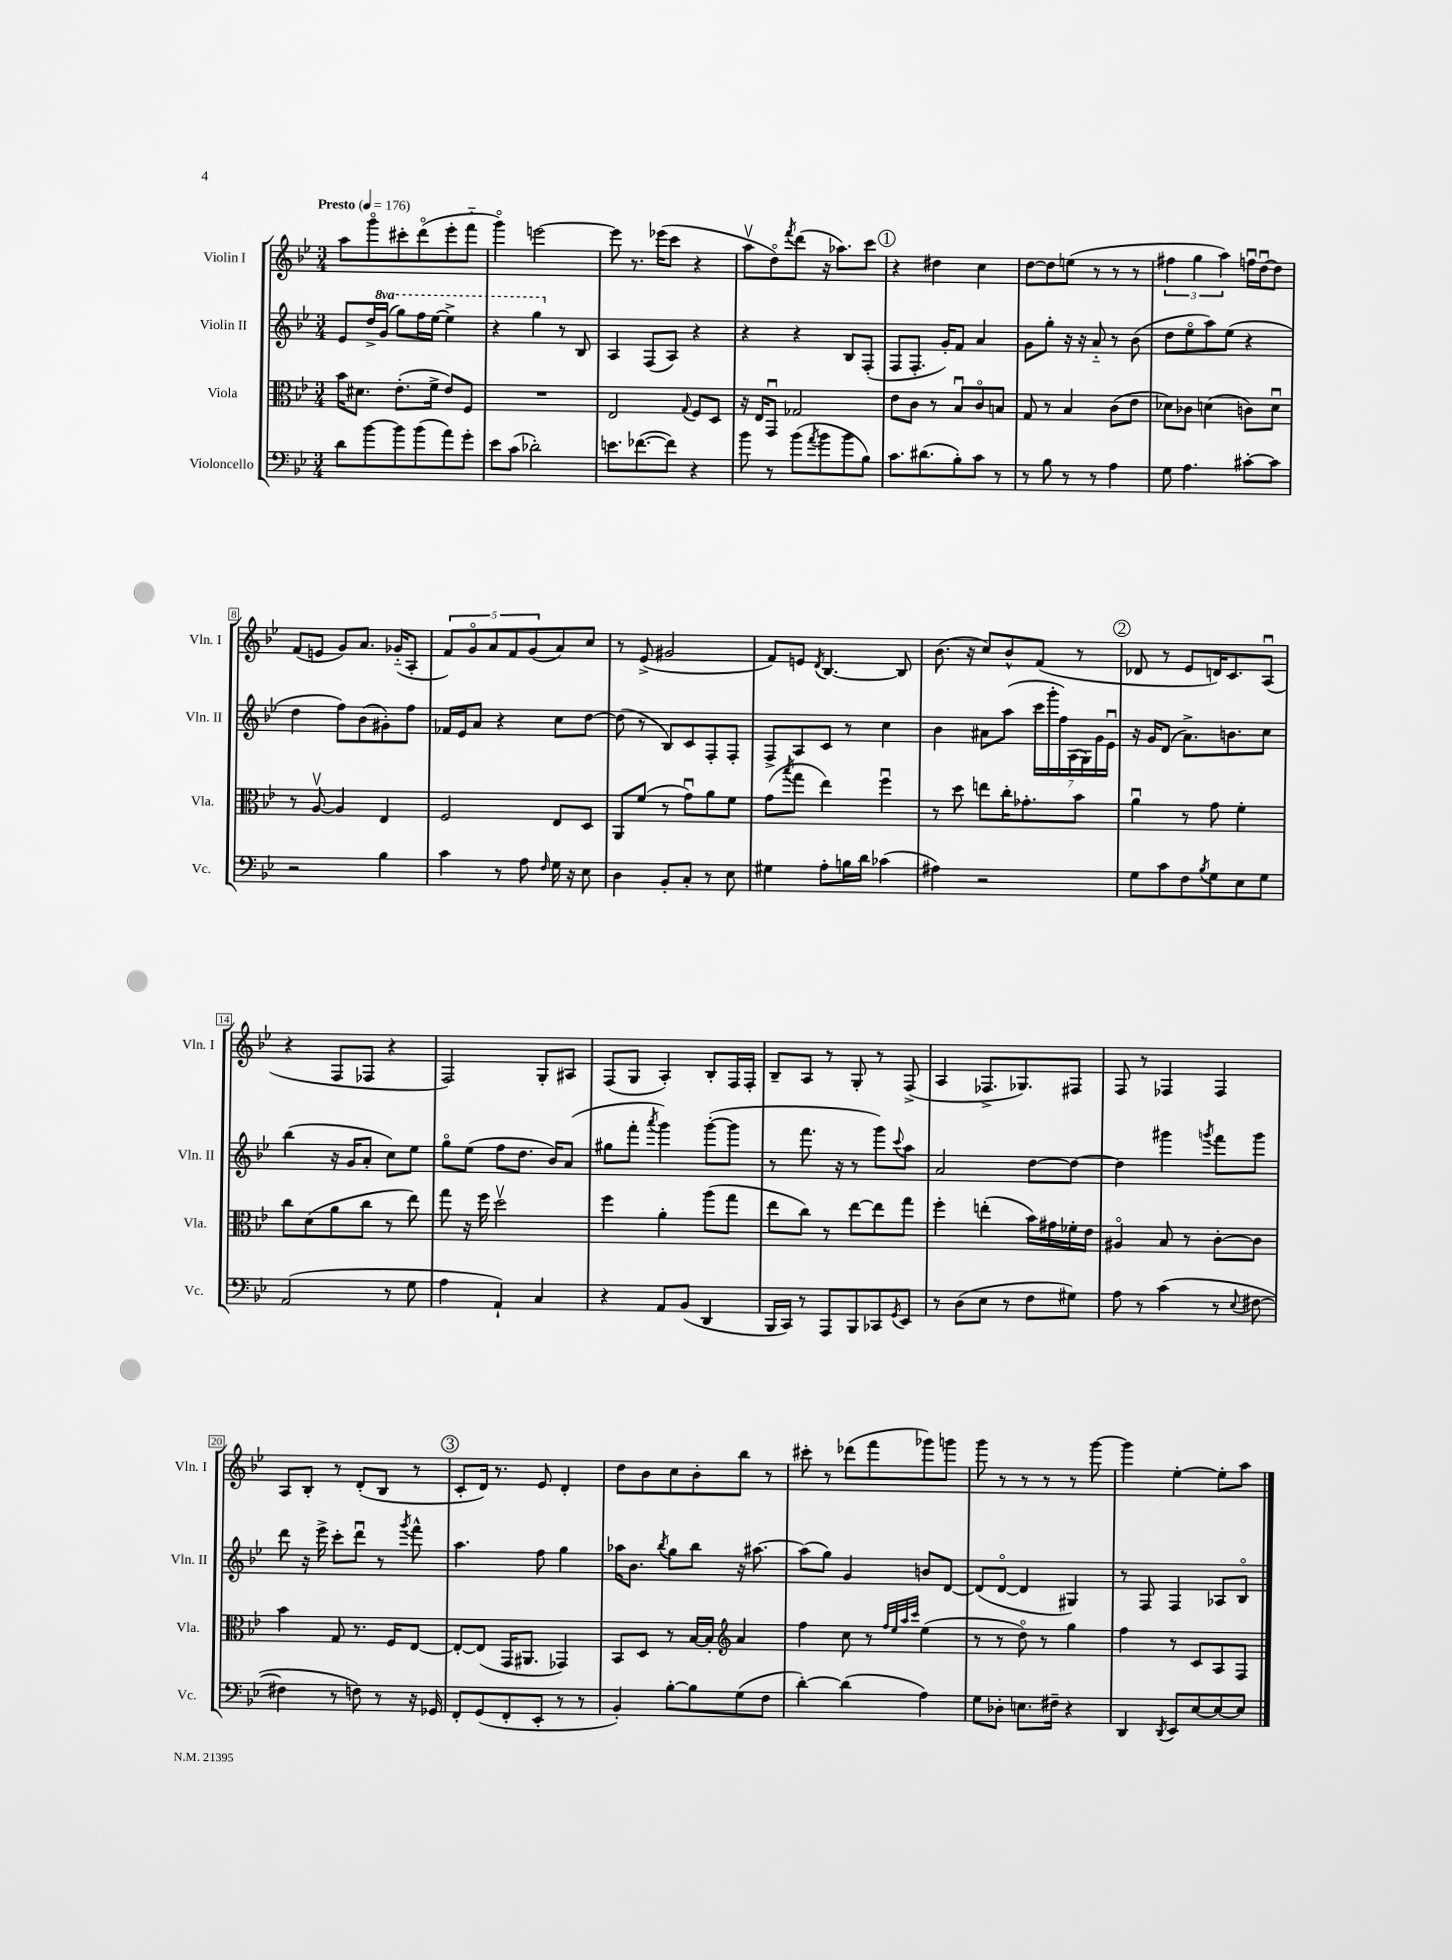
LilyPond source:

<<
\new StaffGroup <<
\new Staff = "s0" \with { instrumentName = "Violin I" shortInstrumentName = "Vln. I" } {
    \clef treble \key bes \major \numericTimeSignature \time 3/4 \tempo "Presto" 4 = 176
    a''8 g'''8\flageolet cis'''8-. d'''8\flageolet( ees'''8-. f'''8-_ |
    g'''4\flageolet) e'''2~ |
    e'''8 r8. ees'''16( c'''8 r4 |
    a''8\upbow d''8\flageolet) \acciaccatura { f'''8 } d'''8( r16 aes''8.) c'''8 |
    \mark \markup { \circle "1" } r4 dis''4 c''4 |
    d''8~ d''8 e''8( r8 r8 r8 |
    \tuplet 3/2 { fis''4 g''4 a''4) } f''16\downbow d''16~\downbow d''8 |
    f'8( e'8 g'8) a'8. ges'16-_( a8-. |
    \tuplet 5/4 { f'8) g'8\flageolet a'8 f'8 g'8( } a'8) c''8 |
    r8 ees'8->( gis'2 |
    f'8) e'8 \acciaccatura { d'8 } bes4.~ bes8 |
    bes'8.( r16 c''8) bes'8-^ f'8( r8 |
    \mark \markup { \circle "2" } des'8 r8 ees'8 d'16) c'8. a8\downbow( |
    r4 f8 fes8 r4 |
    f2) g8-. ais8 |
    f8( g8 a4-.) bes8-. f16 f16-. |
    bes8-- a8 r8 g8-. r8 f8->( |
    a4 fes8.-> ges8.) fis8 |
    f8 r8 fes4 fes4 |
    a8 bes8-. r8 d'8-.( bes8 r8 |
    \mark \markup { \circle "3" } c'8-. d'16) r8. ees'8 d'4-. |
    d''8 bes'8 c''8 bes'8-. bes''8 r8 |
    cis'''8-. r8 des'''8( f'''8 ges'''8) g'''8 |
    g'''8 r8 r8 r8 r8 g'''8~ |
    g'''4 ees''4~-. ees''8-. a''8 \bar "|." |
}
\new Staff = "s1" \with { instrumentName = "Violin II" shortInstrumentName = "Vln. II" } {
    \clef treble \key bes \major \numericTimeSignature \time 3/4 \set Staff.ottavationMarkups = #ottavation-simple-ordinals
    ees'8 d''16-> \ottava #1 g''16( g'''8) f'''16 ees'''16~ ees'''4-> |
    r4 g'''4 \ottava #0 r8 bes8 |
    a4 f8( a8) r4 |
    r4 r4 bes8 f8-.( |
    \mark \markup { \circle "1" } f8 f8.-. g'16-.) f'8 a'4 |
    g'8 g''8-. r16 r16 a'8-_ r8 bes'8( |
    d''8 ees''8\flageolet a''8) ees''8( r4 |
    d''4 f''8) bes'8( gis'8-.) f''8 |
    fes'16 ees'16 a'8 r4 c''8 d''8~ |
    d''8( r8 bes8) c'8 f8-. f8-. |
    f8-> a8 c'8 r8 c''4 |
    bes'4 ais'8 a''8( \tuplet 7/4 { c'''16 g'''16-. f''16) a16( g16) g'16 ees'16\downbow } |
    \mark \markup { \circle "2" } r16 g'16 d'8( a'8.->) b'8. c''8 |
    bes''4( r16 g'16 a'8-. c''8) ees''8 |
    g''8\flageolet ees''8( f''8 d''8. bes'16) a'8( |
    gis''8 f'''8-. \acciaccatura { a'''8 } g'''4) g'''8~-.( g'''8 |
    r8 f'''8. r16 r8 g'''8) \appoggiatura { c'''8 } a''8 |
    a'2 d''8~ d''8~ |
    d''4 gis'''4 \acciaccatura { g'''8 } f'''8 g'''8 |
    d'''8 r16 ees'''16-> c'''8-. d'''8\downbow r8 \acciaccatura { g'''8 } f'''8-^ |
    \mark \markup { \circle "3" } a''4. f''8 g''4 |
    aes''16 bes'8. \acciaccatura { bes''8 } g''8 bes''8 r16 ais''8.~ |
    ais''8( g''8) g'4 b'8 d'8~ |
    d'8( d'8~\flageolet d'4 gis4) |
    r8 f8 f4 aes8 bes8\flageolet \bar "|." |
}
\new Staff = "s2" \with { instrumentName = "Viola" shortInstrumentName = "Vla." } {
    \clef alto \key bes \major \numericTimeSignature \time 3/4
    bes'16 dis'8. ees'8.-.( f'16-> ees'8) f8 |
    R2. |
    ees2 \appoggiatura { g8 } f8 d8 |
    r16 ees16 g,8\downbow ges2 |
    \mark \markup { \circle "1" } ees'8 c'8 r8 bes8\downbow c'8\flageolet b8 |
    g8 r8 bes4 c'8( ees'8 |
    des'8) ces'8 d'4( c'8) d'8\downbow |
    r8 a8~\upbow a4 ees4 |
    f2 ees8 d8 |
    a,8 f'8( r8 g'8\downbow) a'8 f'8 |
    g'8( \acciaccatura { bes''8 } g''8 ees''4) f''4\downbow |
    r8 d''8 e''8 c''16-. ges'8.-. bes'8 |
    \mark \markup { \circle "2" } a'4\downbow r8 g'8 f'4-. |
    c''8 d'8( a'8 c''8 r8 ees''8) |
    g''8 r16 f''16 d''2\upbow |
    f''4 a'4-. a''8( g''8 |
    ees''8 c''8) r8 ees''8~ ees''8 g''8 |
    f''4-. e''4-.( bes'16) gis'16 fes'16-. ees'16 |
    ais4\flageolet bes8 r8 c'8~-. c'8 |
    bes'4 g8 r8. f16 ees8~ |
    \mark \markup { \circle "3" } ees8~-. ees8( g,16 ais,8. ges,4) |
    bes,8 d8 r8 bes16~ bes16-. \clef treble a'4 |
    f''4 c''8 r8 \grace { f''32 ees''32 a''32 c'''32 } ees''4( |
    r8 r8 d''8\flageolet) r8 g''4 |
    f''4 r8 c'8 a8 f8 \bar "|." |
}
\new Staff = "s3" \with { instrumentName = "Violoncello" shortInstrumentName = "Vc." } {
    \clef bass \key bes \major \numericTimeSignature \time 3/4
    d'8 bes'8~ bes'8 bes'8( a'8) g'8-. |
    ees'8 c'8( des'2-.) |
    e'8. fes'8.~( fes'8) r4 |
    bes'8 r8 bes'8( \acciaccatura { a'8 } bes'8 bes'8 bes8) |
    \mark \markup { \circle "1" } c'8. dis'8.( bes8-.) c'8 r8 |
    r8 bes8 r8 r8 a4 |
    g8 a4. cis'8~-. cis'8 |
    r2 bes4 |
    c'4 r8 a8 \grace { f16 } g16 r16 ees8 |
    d4 bes,8-. c8-. r8 ees8 |
    gis4 a8-. b16 d'16 ces'4( |
    ais4) r2 |
    \mark \markup { \circle "2" } g8 c'8 f8 \acciaccatura { bes8 } g8 ees8 g8 |
    a,2( r8 g8 |
    a4 a,4-!) c4 |
    r4 a,8 bes,8( d,4 |
    bes,,16 c,16) r8 a,,8 bes,,8 ces,8 \acciaccatura { g,8 } ees,8 |
    r8 d8( ees8 r8 f8 gis8) |
    a8 r8 c'4( r8 \appoggiatura { ees8 } fis8~ |
    fis4 r8 f8) r8 r16 ges,16 |
    \mark \markup { \circle "3" } f,8-. g,8( f,8-. ees,8-. r8 r8 |
    bes,4-.) bes8~-. bes8 g8( f8 |
    d'4~-.) d'4( a4) |
    g8 des8-. e8. fis16-- r4 |
    d,4 \acciaccatura { d,8 } ees,8 ees8~ ees8~ ees8 \bar "|." |
}
>>
>>
\layout { \context { \Score \override BarNumber.stencil = #(make-stencil-boxer 0.1 0.3 ly:text-interface::print) } }
